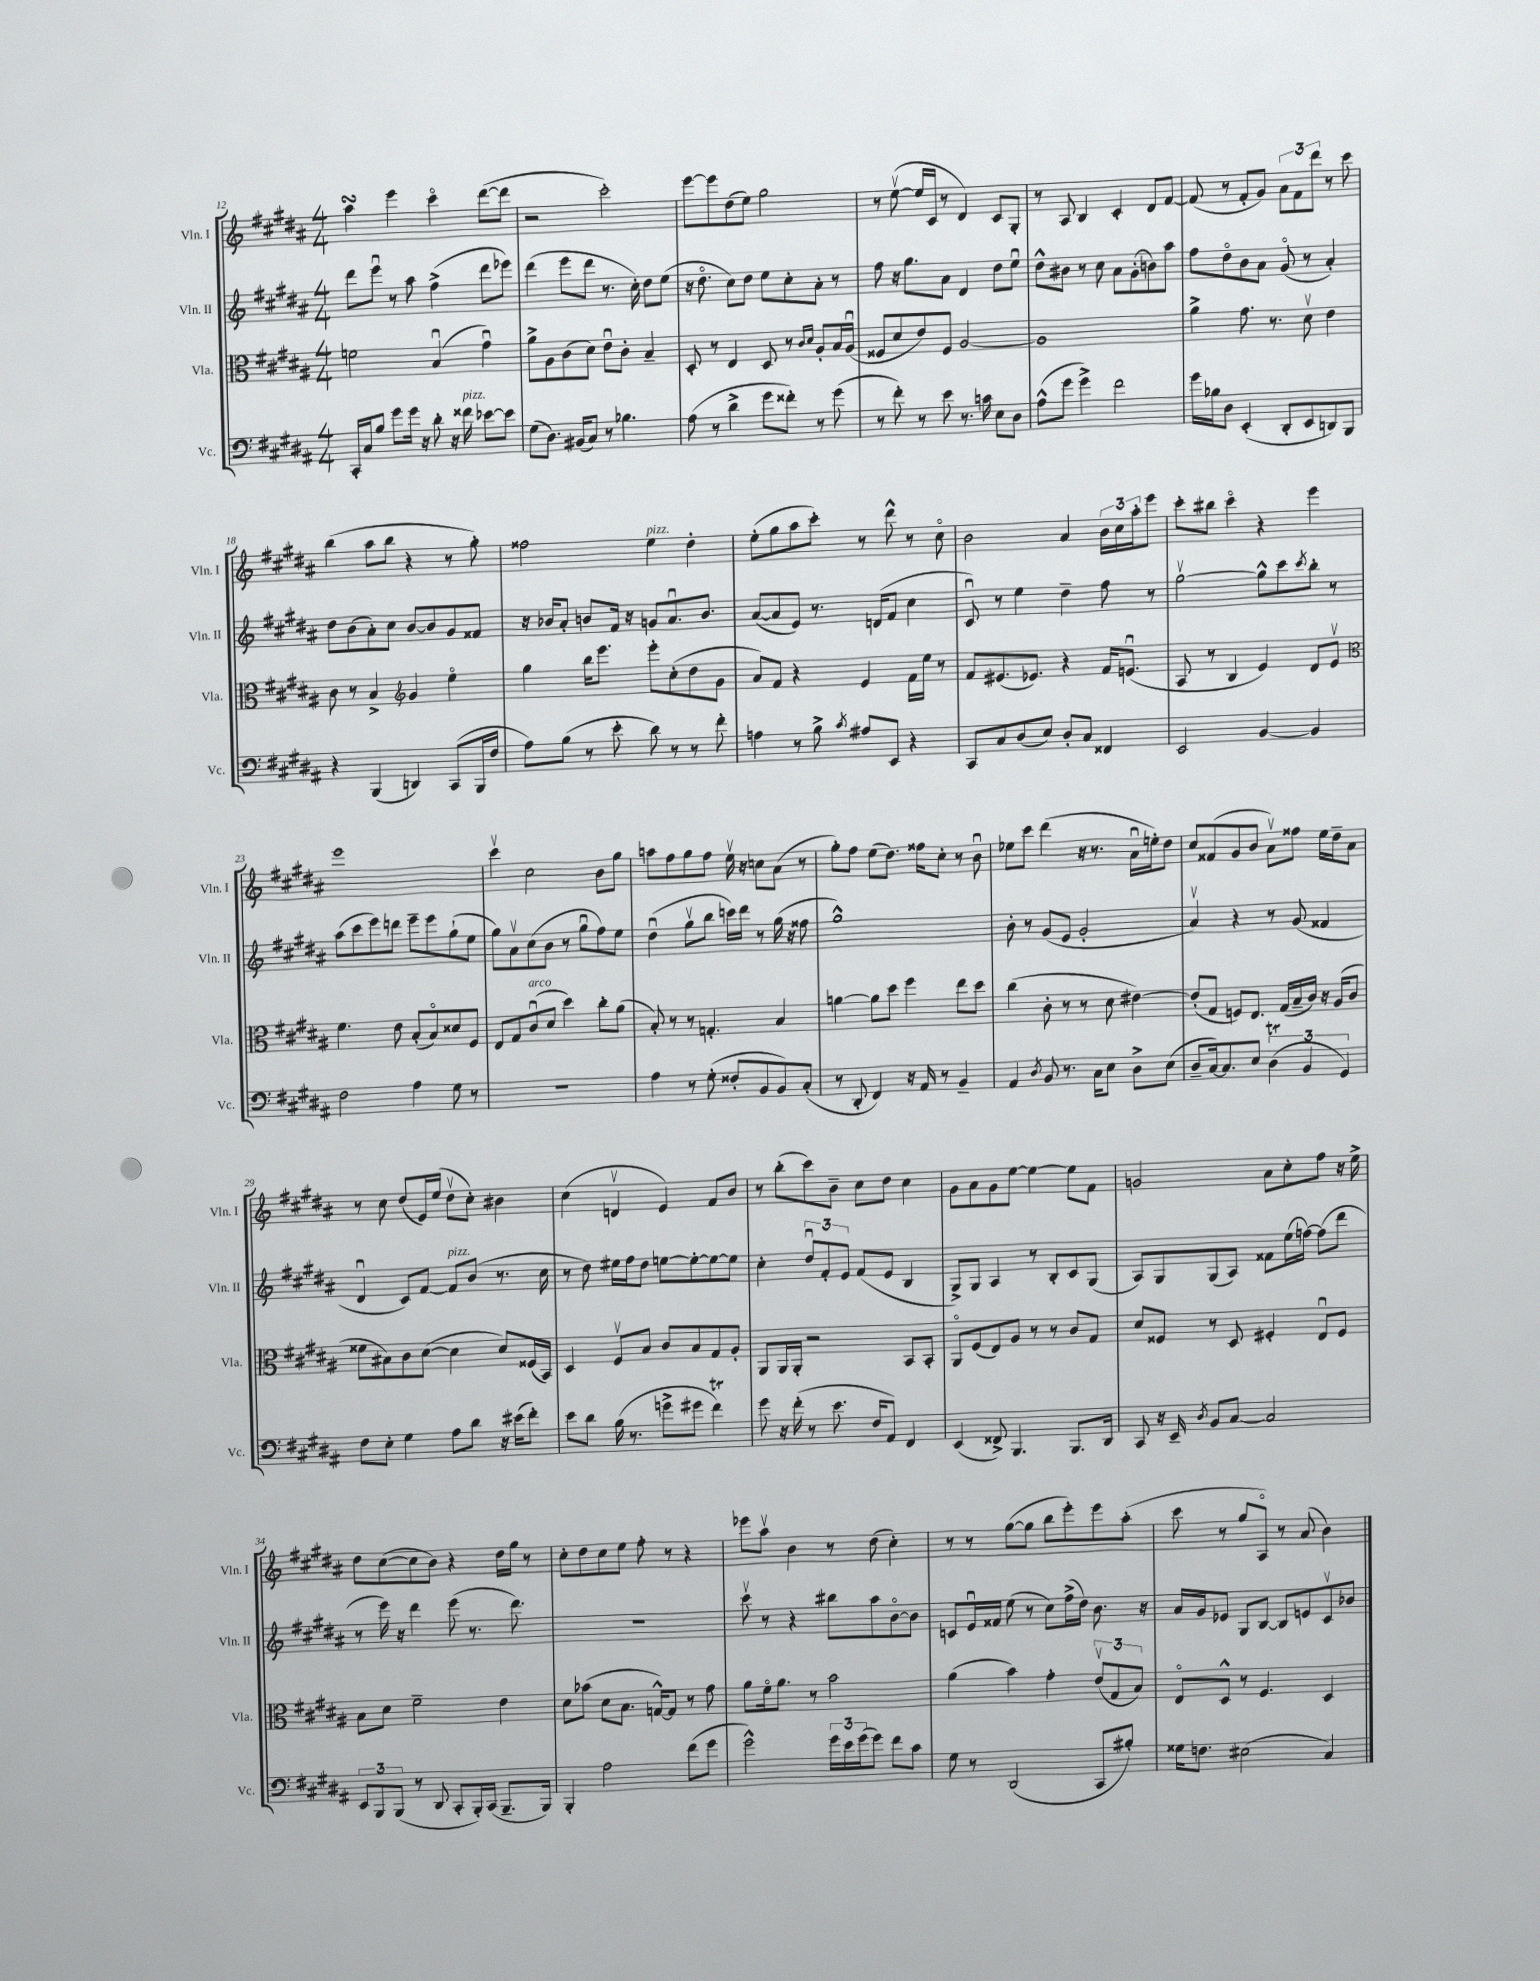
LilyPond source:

<<
\new StaffGroup <<
\new Staff = "s0" \with { instrumentName = "Vln. I" shortInstrumentName = "Vln. I" } {
    \clef treble \key b \major \numericTimeSignature \time 4/4
    ais''4\turn e'''4 cis'''4\flageolet dis'''8~( dis'''8 |
    r2 cis'''2-.) |
    e'''8~ e'''8 dis''8( e''8) gis''2 |
    r8 e''8~\upbow( e''16 cis'16 r8 dis'4) cis'8 gis8-. |
    r8 ais8 b4 cis'4-. dis'8 fis'8~ |
    fis'8( r8 fis'8-. gis'8) \tuplet 3/2 { ais'8 fis'8 dis'''8 } r8 cis'''8 |
    b''4( ais''8 b''8 r4 r8 gis''8-.) |
    fisis''2 e''4^\markup { \italic "pizz." } dis''4-. |
    e''8-.( gis''8 ais''8 cis'''8-.) r8 dis'''8-^ r8 cis''8\flageolet |
    b'2 ais'4 \tuplet 3/2 { b'16 cis''16 ais''16-. } e'''8 |
    cis'''8-. bis''8 cis'''4\flageolet r4 e'''4 |
    e'''1 |
    cis'''4\upbow cis''2 b'8 gis''8 |
    a''8 fis''8 gis''8 fis''8 e''16\upbow r16 c''8 ais'8( r8 |
    gis''8-.) fis''8 e''8( dis''8.) fisis''16 cis''8-. r8 b'8\downbow |
    ees''8 cis'''8 dis'''4( r16 r8. ais'16\downbow e''16-.) dis''8 |
    cis''8 fisis'8( gis'8 b'8 ais'8\upbow) fisis''8 e''16 dis''16-- ais'8 |
    r8 cis''8 dis''8( e'16) e''16( dis''8\upbow cis''8-.) bis'4 |
    cis''4( d'4\upbow e'4) fis'8 b'8 |
    r8 b''8-.( cis'''8) b'8-- cis''8 dis''8 cis''4 |
    gis'8 ais'8 gis'8 e''8~ e''4~ e''8 fis'8 |
    g'2 ais'8 cis''8-. fis''8 r16 e''16-> |
    dis''8 cis''8~( cis''8 b'8) r4 dis''16 gis''16 r8 |
    cis''8-. dis''8 cis''8 e''8 fis''8-. r8 r4 |
    ees'''8 ais''8\upbow b'4 r8 dis''8( cis''4-.) |
    r8 r8 gis''8~( gis''8 b''8 e'''8-.) e'''8 ais''8-.( |
    cis'''8 r8 gis''8 ais8\flageolet) r8 ais'8( b'4) \bar "|." |
}
\new Staff = "s1" \with { instrumentName = "Vln. II" shortInstrumentName = "Vln. II" } {
    \clef treble \key b \major \numericTimeSignature \time 4/4
    dis'''8 e'''8\downbow r8 ais''8 fis''4->( dis'''8 ees'''8) |
    dis'''4( e'''8 dis'''8 r8. cis''16-.) dis''8 e''8( |
    r16 dis''8.\flageolet cis''8) dis''8 e''8 cis''8-. ais'8-. r8 |
    fis''8 r16 gis''8. ais'8 dis'4 dis''8 e''8\downbow |
    dis''8-^ bis'8 r8 cis''8 ais'8 gis'8-.( b'8) ais''8 |
    fis''8 dis''8\flageolet b'8 ais'8 gis'8\flageolet( r8 ais'4-.) |
    dis''8 b'8( ais'8-.) cis''8 b'8~ b'8 gis'8 fisis'8 |
    r16 bes'16 ais'8-. b'8 fis'16 r16 g'8 ais'8.\downbow b'8. |
    ais'8~( ais'8 e'8) r8. d'16( fis'8 cis''4 |
    cis'8\downbow) r8 e''4 dis''4-- fis''8 r8 |
    gis''2~\upbow gis''8-^ cis'''8 \acciaccatura { cis'''8 } b''8-. r8 |
    ais''8( cis'''8 e'''8) d'''8 e'''8-- e'''8 gis''8-!( e''8 |
    gis''8) ais'8\upbow cis''8( b'8 r8 gis''8\downbow fis''8) e''8 |
    dis''4\downbow( gis''8\upbow b''8 c'''16) dis'''16 r8 gis''16( r16 fisis''8 |
    gis''1-^) |
    b'8-. r8 gis'8( e'8 gis'2-. |
    ais'4\upbow) r4 r8 gis'8( fisis'4 |
    dis'4\downbow cis'8) fis'8~ fis'8^\markup { \italic "pizz." } b'8( r8. cis''16 |
    r8 dis''8) eis''16 fis''16 dis''8 e''8~ e''8~-. e''8~ e''8 |
    cis''4-. \tuplet 3/2 { dis''8\downbow fis'8-. e'8 } fis'8( e'8 b4 |
    gis8->) gis8 ais4 r8 b8-. cis'8 gis8( |
    ais8) gis8 gis8( ais8) fisis'8 e''16( f''16~) f''8( dis'''8 |
    r8 e'''16) r16 dis'''4 e'''8( r8. dis'''8.) |
    R1 |
    cis'''8\upbow r8 r4 bis''8 ais''8 b'8~\flageolet b'8 |
    c'8 e'16\downbow fisis'16 e''8( r8 cis''8) fis''16->( dis''16) b'8. r16 |
    ais'16 gis'16 ees'8 gis8 b8~ b8 e'8 cis'8\upbow bes'8 \bar "|." |
}
\new Staff = "s2" \with { instrumentName = "Vla." shortInstrumentName = "Vla." } {
    \clef alto \key b \major \numericTimeSignature \time 4/4
    f'2 b4\downbow( gis'4\downbow) |
    ais'8-> ais8 cis'8( dis'8) e'8\downbow cis'8-. b4-- |
    dis8-. r8 e4 dis8 r8 \grace { cis'16 dis'16 } ais8-. b16 ais16\downbow( |
    fisis8 dis'8 e'8) fisis8 ais2~ |
    ais1 |
    ais'4-> gis'8. r8. dis'8\upbow e'4 |
    cis'8 r8 b4-> \clef treble gis'4 e''4\flageolet |
    gis''4 b''16 e'''8. e'''8-. cis''8-.( dis''8 gis'8 |
    ais'8) fis'8 r4 e'4 fis'16 e''16 r8 |
    fis'8 eis'8.( ees'8.) r4 fis'16 e'8.\downbow( |
    ais8 r8 b4 e'4) dis'8 e'8\upbow |
    \clef alto fis'4. e'8 b8-.( b8\flageolet) disis'8 fis8 |
    e8 gis8 cis'8\downbow^\markup { \italic "arco" }( dis'8 dis''4) cis''8-. ais'8( |
    b8-.) r8 r8 g4.-. b4 |
    a'4~ a'8 dis''8 fis''4 e''8 dis''8 |
    cis''4( cis'8-. r8 r8 dis'8 eis'4~) |
    eis'8-.( gis8 f8) e8. gis16( b16-- cis'16) r16 ais16( cis'8 |
    fisis'8 bis8) cis'8 dis'8~( dis'4 dis'8) fisis16( b,16) |
    dis4 fis8\upbow b8 cis'8 b8 gis8 ais8-. |
    ais,8 ais,16 ais,16-. r2 b,8 b,8-. |
    ais,8\flageolet fis8( e8) ais8 r8 r8 cis'8 gis8 |
    dis'8 fisis8 r8 dis8 fis4-. e8\downbow fis8 |
    b8 dis'8 fis'2-- e'4 |
    dis'8 bes'8( dis'8 b8. g16~-^) g8 r8 gis'8 |
    ais'8 fis'16\flageolet ais'8. r8 b'2 |
    ais'4( b'4) gis'4-. \tuplet 3/2 { e'8\upbow( gis8 b8) } |
    e8\flageolet dis8-^ r8 fis4. dis4 \bar "|." |
}
\new Staff = "s3" \with { instrumentName = "Vc." shortInstrumentName = "Vc." } {
    \clef bass \key b \major \numericTimeSignature \time 4/4
    cis,16-. cis16 b8 gis'8 gis'16 r16 dis'8-. r16 fisis'16^\markup { \italic "pizz." } ees'8~ ees'8 |
    gis8( dis8.) bis,16( cis8) r8 bes4. |
    ais8( r8 dis'4-> gis'8 fisis'8-.) r8 gis'8( |
    r8 fis'8-.) r8 e'8 r8. c'16 e8 dis8 |
    ais8-^( gis'8 gis'4->) fis'2 |
    gis'16 bes16 dis8 e,4-.( dis,8-. e,8 d,8) b,,8 |
    r4 b,,4( d,4) cis,8( b,,16 fis16 |
    ais8) b8( r8 e'8-. dis'8) r8 r8 fis'8-. |
    a4 r8 b8-> \acciaccatura { cis'8 } ais8 e,8 r4 |
    cis,8 cis8 dis8( e8) dis8-. cis8 fisis,4 |
    e,2 b,4~ b,4 |
    fis2 ais4 gis8 r8 |
    R1 |
    ais4 r8 gis8-.( fisis8-. b,8 b,8) cis8-.( |
    r8 dis,8-. fis,4) r16 ais,16 r8 b,4-- |
    ais,4 \acciaccatura { dis8 } b,8 r8. cis16 e8 dis8-> e8( |
    dis8-- cis16~) cis8. e8 \tuplet 3/2 { dis4\trill( b,4 gis,4) } |
    fis8 e8-. gis4 ais8 dis'8 r16 eis'16( fis'8-.) |
    e'8 dis'8 b16( r8. g'8-> gis'8 fis'4\trill) |
    gis'8 r16 fis'16-.( r8 e'8. fis16 ais,8) fis,4 |
    e,4( fisis,8->) b,,4. b,,8. dis,16 |
    cis,8 r16 e,16-- \acciaccatura { dis8 } b,8 cis8~ cis2 |
    \tuplet 3/2 { e,8 b,,8 b,,8( } r8 dis,8 cis,8-. b,,16-.) cis,16( b,,8.-- b,,16) |
    b,,4-. ais2 fis'8( gis'8 |
    gis'2-^) \tuplet 3/2 { gis'16 e'16 gis'16( } gis'8) fis'8 cis'8 |
    gis8 r8 dis,2( cis,8 bis8-.) |
    gisis16 f8. eis2( cis4) \bar "|." |
}
>>
>>
\layout { \context { \Score currentBarNumber = #12 } }
